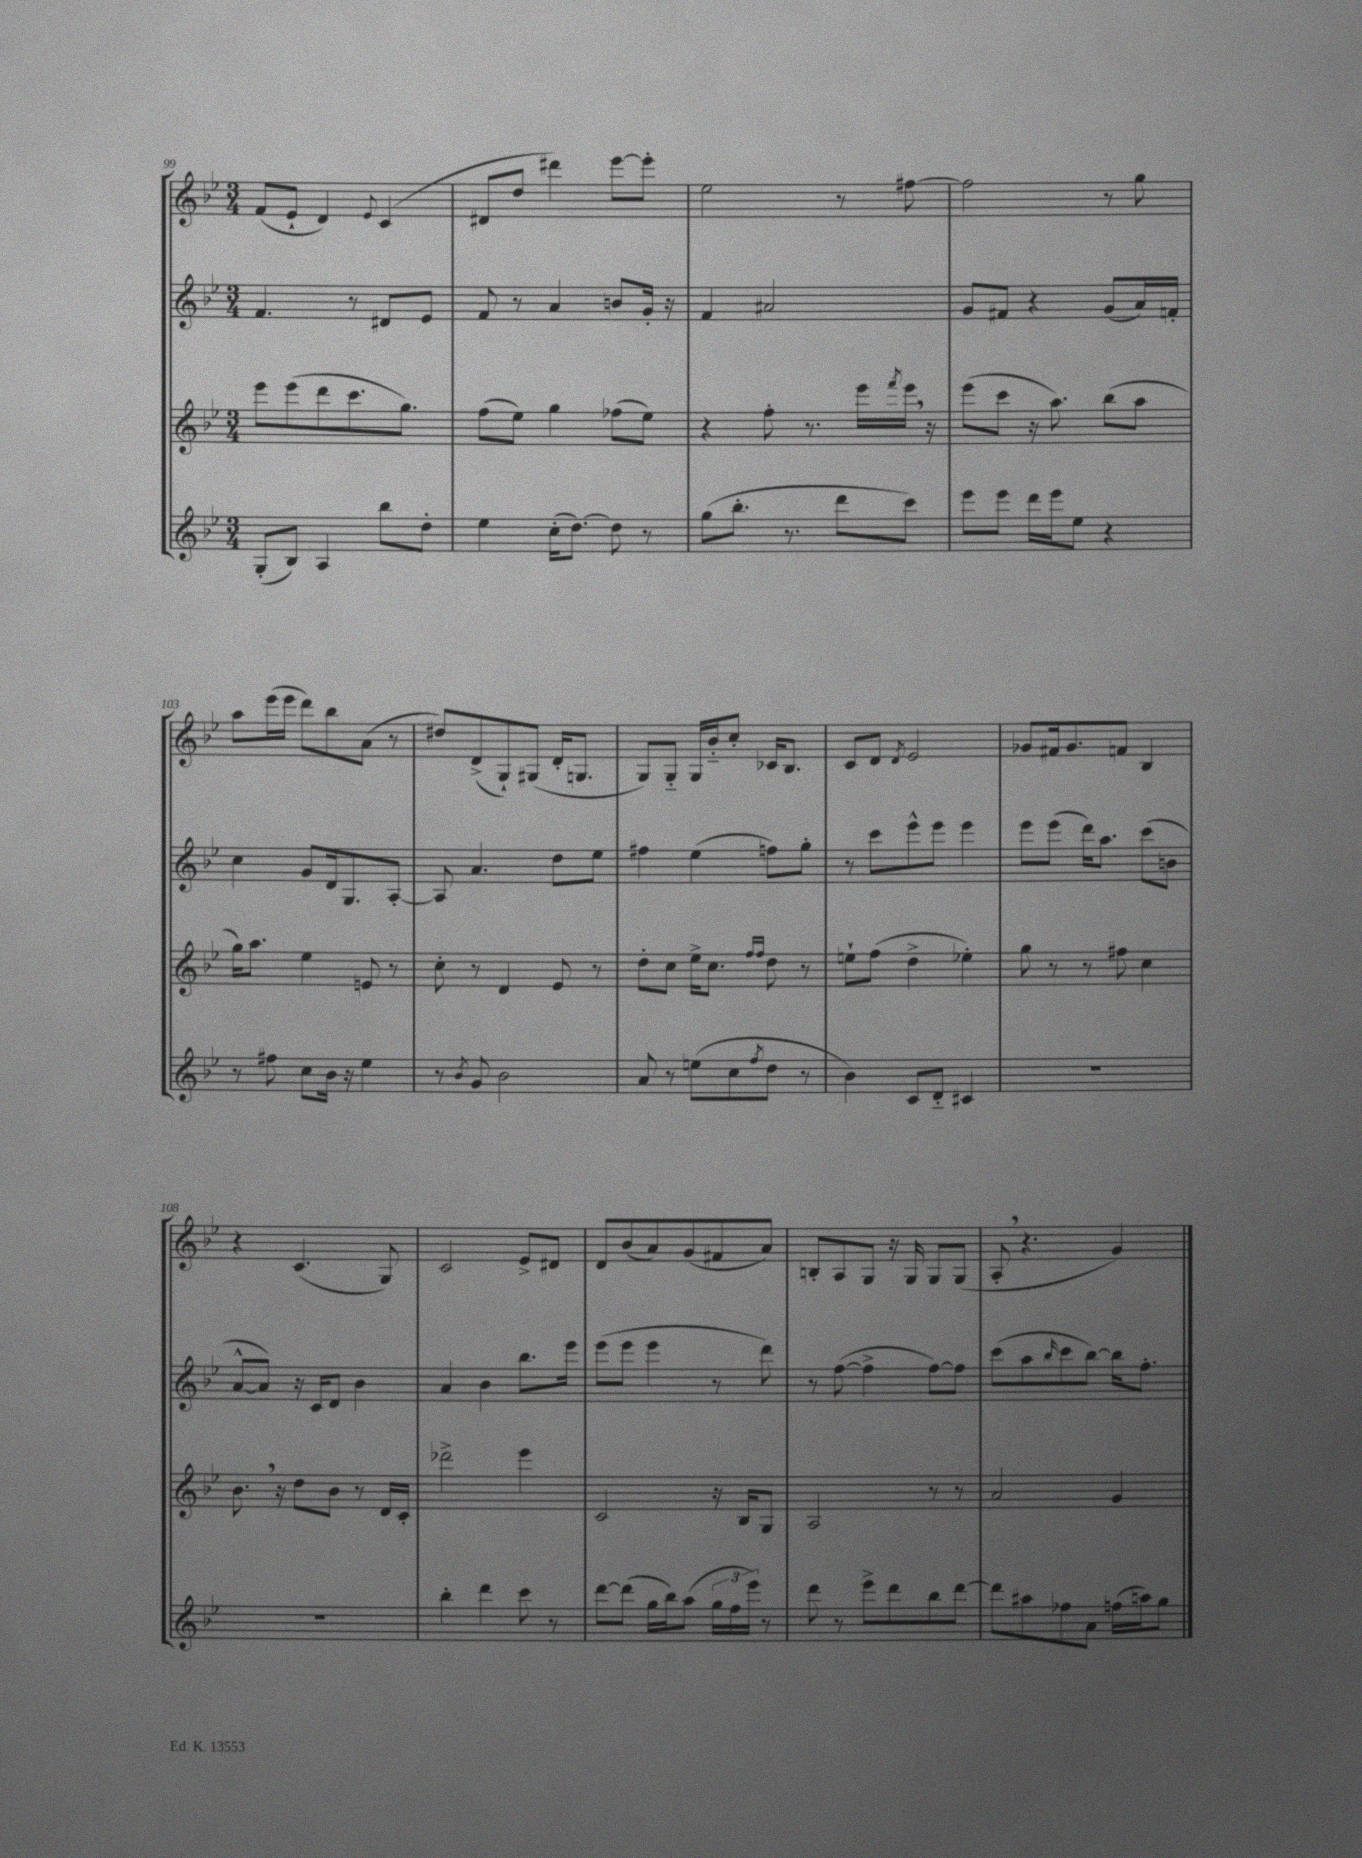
<<
\new StaffGroup <<
\new Staff = "s0" {
    \clef treble \key bes \major \numericTimeSignature \time 3/4
    f'8( ees'8-! d'4) \appoggiatura { ees'8 } c'4( |
    dis'8 d''8 dis'''4) ees'''8~ ees'''8-. |
    ees''2 r8 fis''8~ |
    fis''2 r8 g''8 |
    a''8 ees'''16( ees'''16 d'''8) bes''8 a'8( r8 |
    dis''8) d'8->( g8-!) gis8( d'16-. g8. |
    g8) g8-_ g16 bes'16-_ c''8-. ces'16 bes8. |
    c'8 d'8 \acciaccatura { d'8 } ees'2 |
    ges'8 fis'16 ges'8. f'8 bes4 |
    r4 c'4.( g8) |
    c'2 ees'8-> dis'8 |
    d'8 bes'8( a'8) g'8( fis'8 a'8) |
    b8-. a8 g8 r16 g16 g8 g8( |
    a8-. \breathe r4. g'4) \bar "|." |
}
\new Staff = "s1" {
    \clef treble \key bes \major \numericTimeSignature \time 3/4
    f'4. r8 dis'8 ees'8 |
    f'8 r8 a'4 b'8 g'16-. r16 |
    f'4 ais'2 |
    g'8 fis'8 r4 g'8( a'16) f'16-. |
    c''4 g'8 d'16 g8. a8~-. |
    a8 a'4. d''8 ees''8 |
    fis''4 ees''4( f''8) g''8-. |
    r8 c'''8 ees'''8-^ ees'''8 ees'''4 |
    ees'''8 ees'''8( d'''16) a''8. c'''8( b'8 |
    a'8~-^ a'8) r16 c'16 d'8 bes'4 |
    a'4 bes'4 bes''8. ees'''16 |
    ees'''8( ees'''8 ees'''4 r8 d'''8) |
    r8 f''8~( f''4-> f''8~) f''8 |
    c'''8( a''8 \grace { bes''16 } c'''8 bes''8~) bes''16 f''8.-. \bar "|." |
}
\new Staff = "s2" {
    \clef treble \key bes \major \numericTimeSignature \time 3/4
    ees'''8 ees'''8( d'''8 c'''8. g''8.) |
    f''8( ees''8) g''4 fes''8( ees''8) |
    r4 f''8-. r8. ees'''16 \acciaccatura { f'''8 } ees'''16 \breathe r16 |
    ees'''8( c'''8 r16 a''8.) bes''8( a''8 |
    g''16) a''8. ees''4 e'8 r8 |
    c''8-. r8 d'4 ees'8 r8 |
    d''8-. c''8 ees''16-> c''8. \grace { f''16 f''16 } d''8 r8 |
    e''8-! f''8( d''4-> ees''4-.) |
    g''8 r8 r8 fis''8 c''4 |
    bes'8. \breathe r16 d''8 bes'8 r8 d'16 c'16-. |
    des'''2-> ees'''4 |
    c'2 r16 bes16 g8 |
    a2 r8 r8 |
    a'2 g'4 \bar "|." |
}
\new Staff = "s3" {
    \clef treble \key bes \major \numericTimeSignature \time 3/4
    g8-.( bes8) a4 bes''8 d''8-. |
    ees''4 c''16-.( d''8.~) d''8 r8 |
    g''8( bes''8.-. r8. d'''8 c'''8) |
    ees'''8 ees'''8 d'''16 ees'''16 ees''8 r4 |
    r8 fis''8 c''8 bes'16 r16 ees''4 |
    r8 \acciaccatura { bes'8 } g'8 bes'2 |
    a'8 r8 e''8( c''8 \acciaccatura { f''8 } d''8 r8 |
    bes'4) c'8 d'8-_ cis'4 |
    R2. |
    R2. |
    bes''4-. d'''4 c'''8 r8 |
    d'''8~ d'''8( g''16 bes''16) a''8( \tuplet 3/2 { g''16 f''16 ees'''16) } r8 |
    d'''8 r8 ees'''8-> d'''8 bes''8 d'''8~ |
    d'''8 ais''8 fes''8 a'8 f''16( a''16) g''8 \bar "|." |
}
>>
>>
\layout { \context { \Score currentBarNumber = #99 } }
